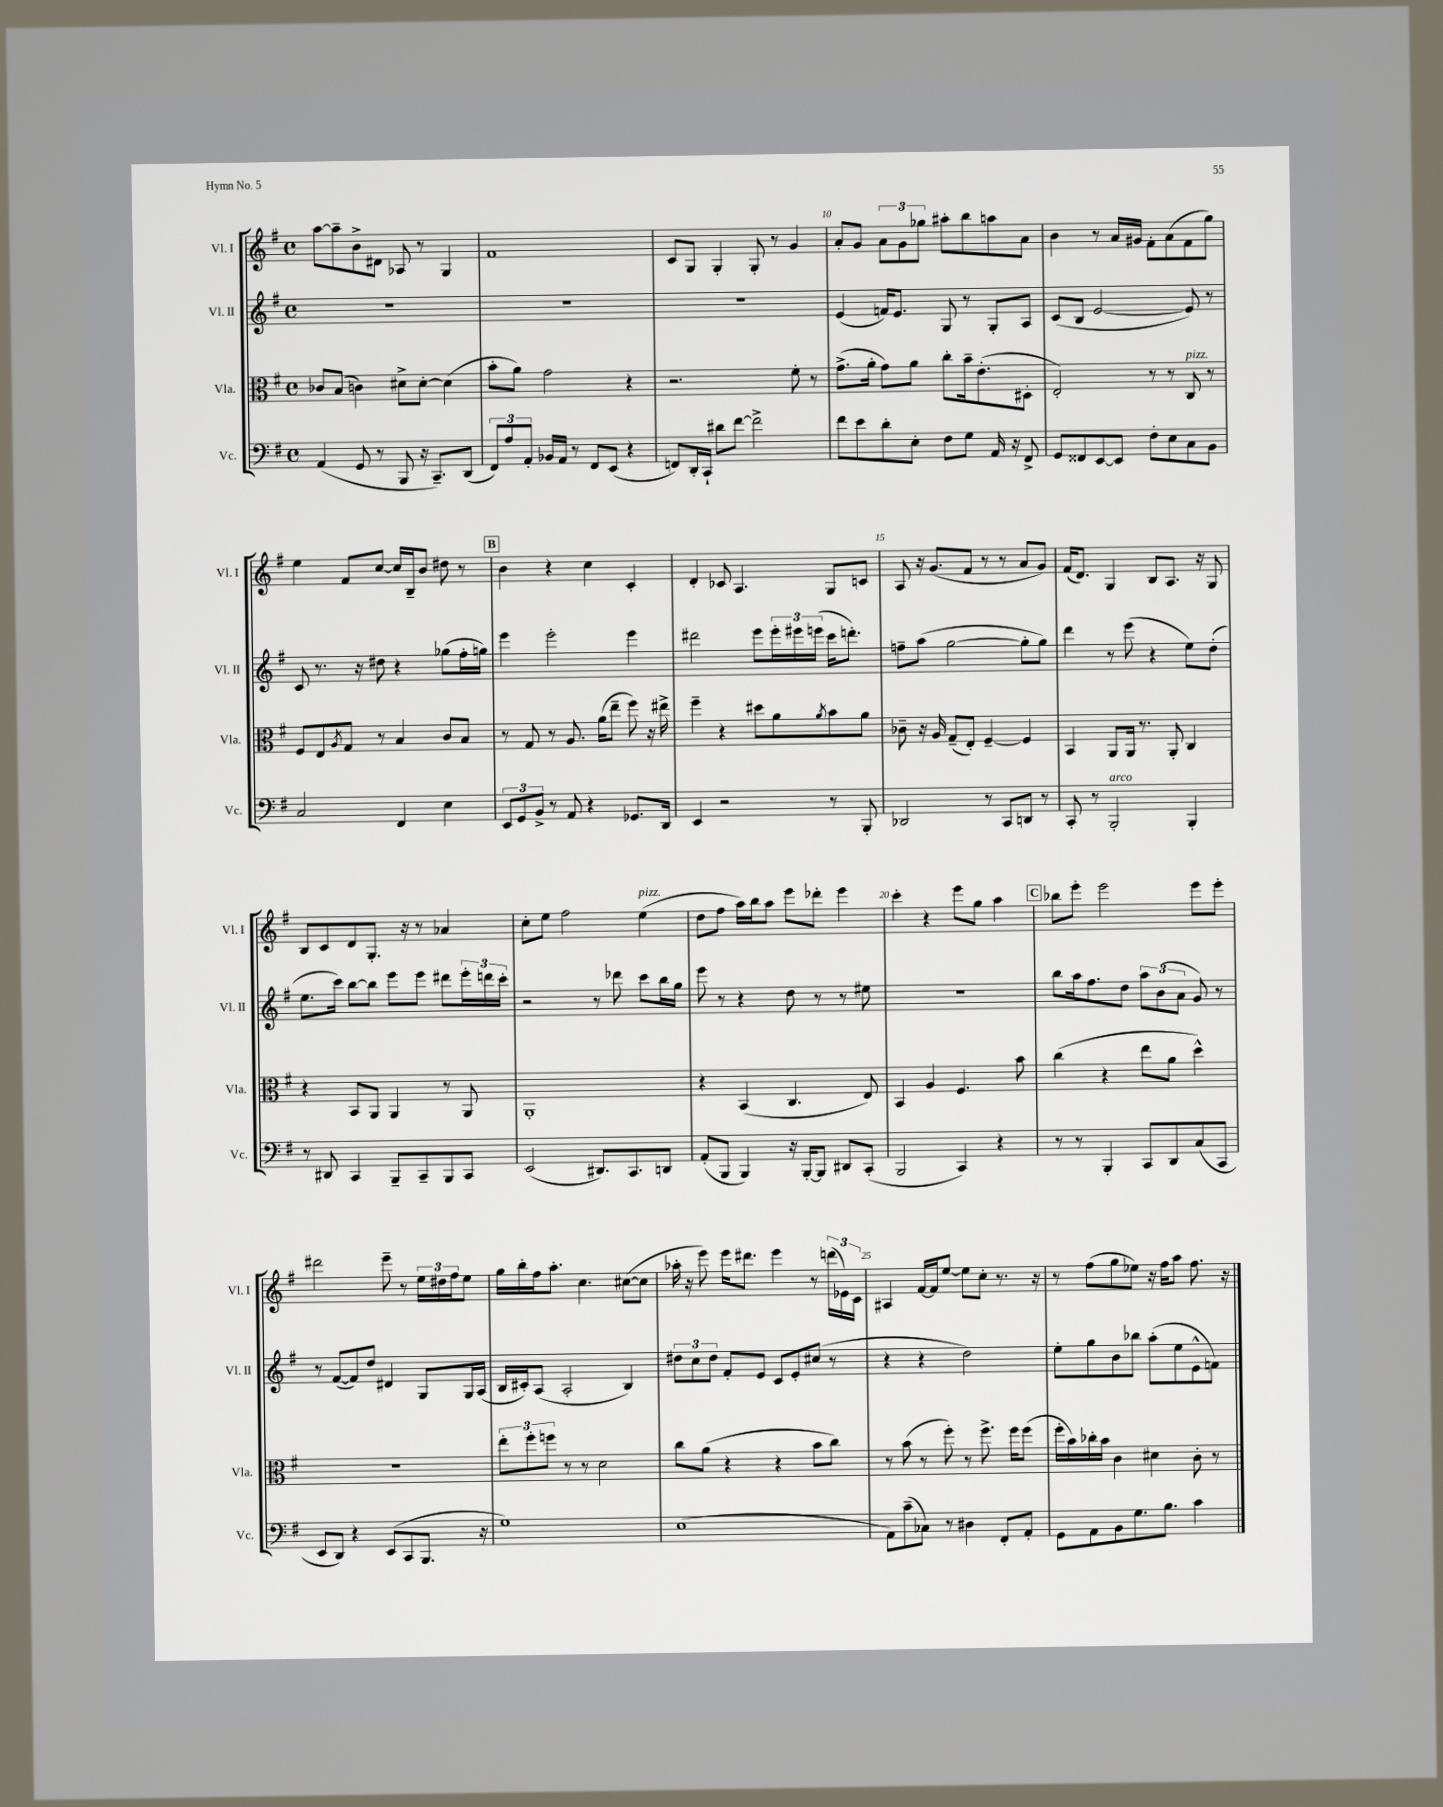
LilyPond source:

<<
\new StaffGroup <<
\new Staff = "s0" \with { instrumentName = "Vl. I" shortInstrumentName = "Vl. I" } {
    \clef treble \key g \major \defaultTimeSignature \time 4/4
    a''8~ a''8-- b'8-> dis'8 aes8 r8 g4 |
    fis'1 |
    c'8 g8 g4-. g8-. r8 g'4 |
    a'8-. g'8 \tuplet 3/2 { a'8 g'8 ges''8 } ais''8-. b''8 a''8 a'8 |
    b'4 r8 a'16 gis'16 fis'8-. a'8( fis'8 g''8) |
    e''4 fis'8 c''8~ c''16 b16-- b'8 dis''8 r8 |
    \mark \markup { \box "B" } b'4 r4 c''4 c'4-. |
    d'4-. ces'8 a4. g8 c'8 |
    a8 r16 g'8.( fis'8 r8 r8 a'8 g'8) |
    fis'16( d'8.) g4 b8 a8. r16 g8 |
    b8 c'8 d'8 g8.-. r16 r8 aes'4 |
    c''8-. e''8 fis''2 e''4^\markup { \italic "pizz." }( |
    d''8 fis''8 a''16) b''16 a''8 e'''8 des'''8-. e'''4 |
    c'''4-. r4 e'''8 g''8 a''4 |
    \mark \markup { \box "C" } bes''8 e'''8-. e'''2 e'''8 e'''8-. |
    dis'''2 e'''8-- r8 \tuplet 3/2 { e''16 dis''16 fis''16 } e''8 |
    g''16 b''16-. fis''16 a''8.-. c''4. cis''8~( cis''8 |
    aes''16-. r16 e'''8) e'''16 dis'''8. e'''4 r8 \tuplet 3/2 { d'''16( ees'16) c'16 } |
    ais4 fis'16~ fis'16 e''8~ e''8 c''8-. r8. r16 |
    r8 fis''8( g''8 ees''8) r16 fis''16 a''8 fis''8. r16 \bar "|." |
}
\new Staff = "s1" \with { instrumentName = "Vl. II" shortInstrumentName = "Vl. II" } {
    \clef treble \key g \major \defaultTimeSignature \time 4/4
    R1 |
    R1 |
    R1 |
    e'4( f'16) e'8. g8 r8 g8-. a8 |
    c'8( b8 e'2~ e'8) r8 |
    c'8 r8. r16 dis''8 r4 ges''8( fis''16-. g''16) |
    \mark \markup { \box "B" } e'''4 e'''2-. e'''4 |
    dis'''2 e'''8 \tuplet 3/2 { e'''16-. eis'''16 e'''16( } c'''16 d'''8.-.) |
    f''8-- a''8( g''2~ g''8-. g''8) |
    d'''4 r8 e'''8( r4 e''8) d''8-.( |
    e''8. c'''16) b''8~ b''8 e'''8 e'''8 dis'''8 \tuplet 3/2 { e'''16-. d'''16 c'''16-. } |
    r2 r8 des'''8 c'''8 b''16 g''16 |
    e'''8 r8 r4 d''8 r8 r8 eis''8 |
    r1 |
    \mark \markup { \box "C" } b''8 a''16 fis''8. d''8 \tuplet 3/2 { a''8 b'8( a'8 } g'8) r8 |
    r8 fis'8~( fis'8) d''8 dis'4 g8 g16 a16( |
    b16 cis'16-.) a8( a2-. b4) |
    \tuplet 3/2 { dis''8 c''8 dis''8 } fis'8-. e'8 c'8 e'8-. cis''8( r8 |
    r4 r4 d''2) |
    e''8-. g''8 b'8 bes''8 a''8-.( e''8 e'8-^ f'8) \bar "|." |
}
\new Staff = "s2" \with { instrumentName = "Vla." shortInstrumentName = "Vla." } {
    \clef alto \key g \major \defaultTimeSignature \time 4/4
    ces'8 b8( c'4) dis'8-> dis'8~-. dis'4( |
    b'8-. a'8) g'2 r4 |
    r2. fis'8-. r8 |
    g'8.->( a'16-. g'8) a'8 c''8-. b'16-- e'8.-.( dis8-. |
    e2-.) r8 r8 c8^\markup { \italic "pizz." } r8 |
    fis8 e8 \acciaccatura { a8 } g8 r8 b4 c'8 b8 |
    \mark \markup { \box "B" } r8 g8 r8 a8. a'16( e''8-- fis''8) r16 eis''16-> |
    fis''4-- r4 dis''8 a'8 \acciaccatura { a'8 } b'8 a'8 |
    ces'8-- r16 a16 g8--( e8-.) fis4~-- fis4 |
    b,4 a,8 a,16 r8. a,8-. c4 |
    r4 b,8 a,8 a,4 r8 a,8 |
    a,1-. |
    r4 b,4( c4. e8) |
    b,4 a4 fis4. b'8 |
    \mark \markup { \box "C" } c''4( r4 e''8 a'8 d''4-^) |
    R1 |
    \tuplet 3/2 { e''8-. fis''8-. f''8 } r8 r8 d'2 |
    c''8 a'8( r4 r4 b'8 c''8) |
    r8 b'8( r8 fis''8-.) r8 fis''8.-> fis''16 fis''8( |
    fis''16-. b'16) ces''16-. b'16 c'4 dis'4 c'8-. r8 \bar "|." |
}
\new Staff = "s3" \with { instrumentName = "Vc." shortInstrumentName = "Vc." } {
    \clef bass \key g \major \defaultTimeSignature \time 4/4
    a,4( g,8 r8 b,,8 r16 c,8.--) d,8( |
    \tuplet 3/2 { fis,8) a8 a,8-. } bes,16 a,16 r8 fis,8 e,8( r4 |
    f,8) d,16-. c,16-! dis'8 fis'8~ fis'2-> |
    fis'8 e'8 d'8-. e8-. fis8 g8 a,16 r16 fis,8-> |
    g,8 fisis,8 e,8~ e,8 fis8-. e8 c8 b,8 |
    c2 fis,4 e4 |
    \mark \markup { \box "B" } \tuplet 3/2 { e,8 g,8 b,8-> } r8 a,8 r4 ges,8. d,16 |
    e,4 r2 r8 b,,8-. |
    des,2 r8 c,8 d,8 r8 |
    c,8-. r8 b,,2-.^\markup { \italic "arco" } b,,4-. |
    r8 dis,8 c,4 b,,8-- c,8-- b,,8 c,8 |
    e,2( dis,8.) c,8. d,8 |
    a,8-.( b,,8 b,,4) r16 b,,16~-. b,,8 dis,8 c,8-.( |
    b,,2 c,4) r4 |
    \mark \markup { \box "C" } r8 r8 b,,4-. c,8 d,8 c8( c,8 |
    e,8 d,8) r4 e,8( c,8 b,,8. r16 |
    g1) |
    e1( |
    a,8) c'8--( ces8) r8 dis4 fis,8-. a,8-. |
    g,8 a,8 b,8 g8. b8. c'4 \bar "|." |
}
>>
>>
\layout { \context { \Score currentBarNumber = #7 \override BarNumber.break-visibility = ##(#f #t #t) barNumberVisibility = #(every-nth-bar-number-visible 5) } }
